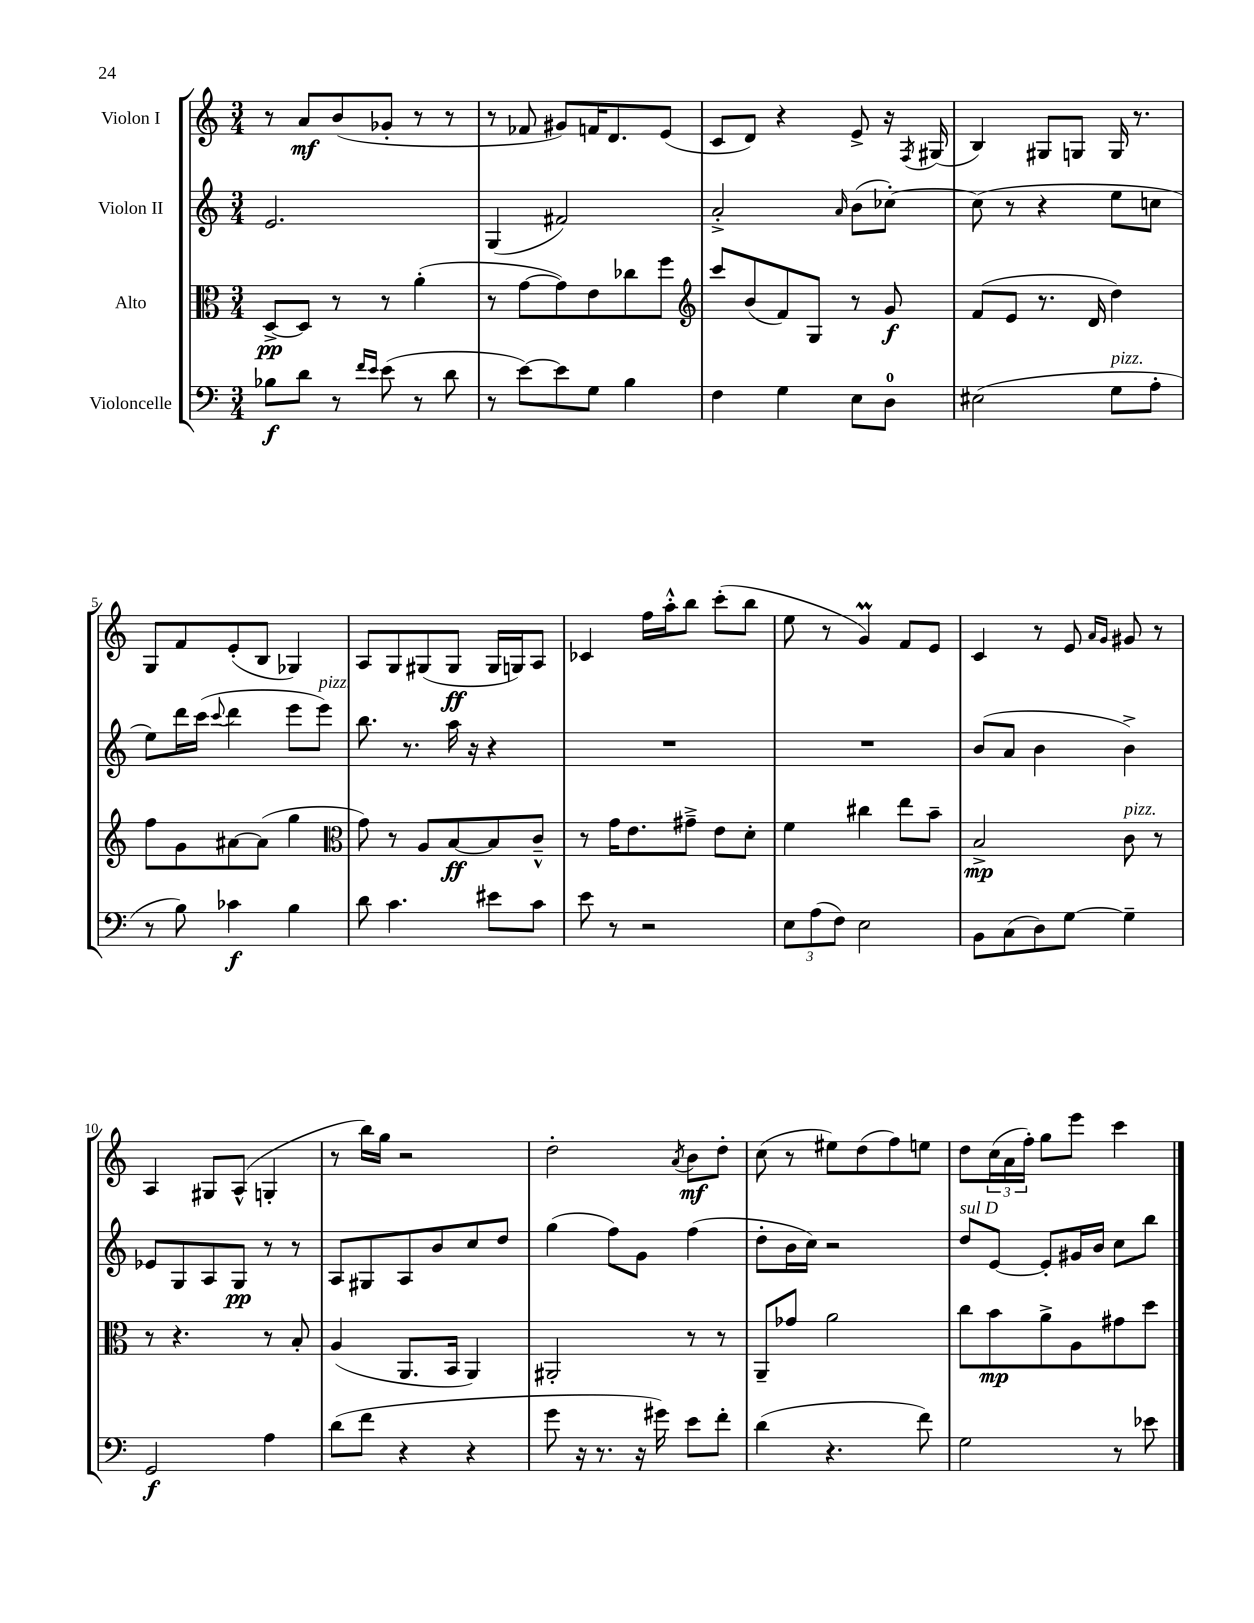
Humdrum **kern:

**kern	**kern	**kern	**kern
*staff4	*staff3	*staff2	*staff1
*clefF4	*clefC3	*clefG2	*clefG2
*k[]	*k[]	*k[]	*k[]
*M3/4	*M3/4	*M3/4	*M3/4
8B-\L	[8D^/L	2.e/	8r
8d\J	8D/]J	.	8a/L
8r	8r	.	(8b/
16qqf/LL	.	.	.
16qqe/JJ	.	.	.
(8e\	8r	.	8g-'/J
8r	(4a'\	.	8r
8d\	.	.	8r
=	=	=	=
8r	8r	(4G/	8r
[8e\L)	[8g\L	.	8f-/
8e\]	8g\])	2f#/)	8g#/L)
8G\J	8e\	.	16f/K
.	.	.	8.d/
4B\	8cc-\	.	.
.	8ff\J	.	(8e/J
=	=	=	=
*	*clefG2	*	*
4F\	8ccc/L	2a'^/	8c/L
.	(8b/	.	8d/J)
4G\	8f/)	.	4r
.	8G/J	.	.
.	.	16qqa/	.
8E\L	8r	(8b\L	8e^/
8D\J	8g/	[8cc-'\J)	16r
.	.	.	8qF/
.	.	.	(16G#/
=	=	=	=
(2E#\	(8f/L	(8cc-\]	4B/)
.	8e/J	8r	.
.	8.r	4r	8G#/L
.	.	.	8G/J
.	16d/	.	.
8G\L	4dd\)	8ee\L	16G/
.	.	.	8.r
8A'\J	.	8cc\J	.
=	=	=	=
8r	8ff\L	8ee\L)	8G/L
8B\)	8g\	16ddd\L	8f/
.	.	(16ccc\JJ	.
.	.	8qqccc/	.
4c-\	[8a#\	4ddd\	(8e'/
.	(8a#\]J	.	8B/J
4B\	4gg\	8eee\L	4G-/)
.	.	8eee\J)	.
=	=	=	=
*	*clefC3	*	*
8d\	8g\)	8.bb\	8A/L
4.c\	8r	.	8G/
.	.	8.r	.
.	8A/L	.	(8G#/
.	[8B/	16aa\	8G#/J
.	.	16r	.
8e#\L	8B/]	4r	16G#/LL
.	.	.	16G/J)
8c\J	8c~^^/J	.	8A/J
=	=	=	=
8e\	8r	2.r	4c-/
8r	16g\LK	.	.
.	8.e\	.	.
2r	.	.	16ff\LL
.	.	.	16aa'^^\J
.	8g#~^\J	.	8bb\J
.	8e\L	.	(8ccc'\L
.	8d'\J	.	8bb\J
=	=	=	=
12E\L	4f\	2.r	8ee\
(12A\	.	.	.
.	.	.	8r
12F\J)	.	.	.
2E\	4cc#\	.	4g/)
.	8ee\L	.	8f/L
.	8b~\J	.	8e/J
=	=	=	=
8BB\L	2B^/	(8b/L	4c/
(8C\	.	8a/J	.
8D\)	.	4b\	8r
[8G\J	.	.	8e/
.	.	.	16qqa/LL
.	.	.	16qqg/JJ
4G~\]	8c\	4b^\)	8g#/
.	8r	.	8r
=	=	=	=
2GG/	8r	8e-/L	4A/
.	4.r	8G/	.
.	.	8A/	8G#/L
.	.	8G/J	(8A^^/J
4A\	8r	8r	4G'/
.	8B'/	8r	.
=	=	=	=
(8d\L	(4A/	8A/L	8r
8f\J	.	8G#/	16bb\LL)
.	.	.	16gg\JJ
4r	8.AA/L	8A/	2r
.	.	8b/	.
.	16BB/Jk	.	.
4r	4AA/)	8cc/	.
.	.	8dd/J	.
=	=	=	=
8g\	2AA#'/	(4gg\	2dd'\
16r	.	.	.
8.r	.	.	.
.	.	8ff\L)	.
16r	.	8g\J	.
16g#\)	.	.	.
.	.	.	8qa/
8e\L	8r	(4ff\	8b\L
8f'\J	8r	.	8dd'\J
=	=	=	=
(4d\	8AA~/L	8dd'\L	(8cc\
.	8g-/J	16b\L	8r
.	.	16cc\JJ)	.
4.r	2a\	2r	8ee#\L)
.	.	.	(8dd\
.	.	.	8ff\)
8f\)	.	.	8ee\J
=	=	=	=
2G\	8cc\L	8dd/L	8dd\L
.	8b\	[8e/J	(24cc\L
.	.	.	24a\
.	.	.	24ff'\JJ)
.	8a^\	8e'/]L	8gg\L
.	8A\	16g#/L	8eee\J
.	.	16b/JJ	.
8r	8g#\	8cc\L	4ccc\
8e-\	8dd\J	8bb\J	.
==	==	==	==
*-	*-	*-	*-
